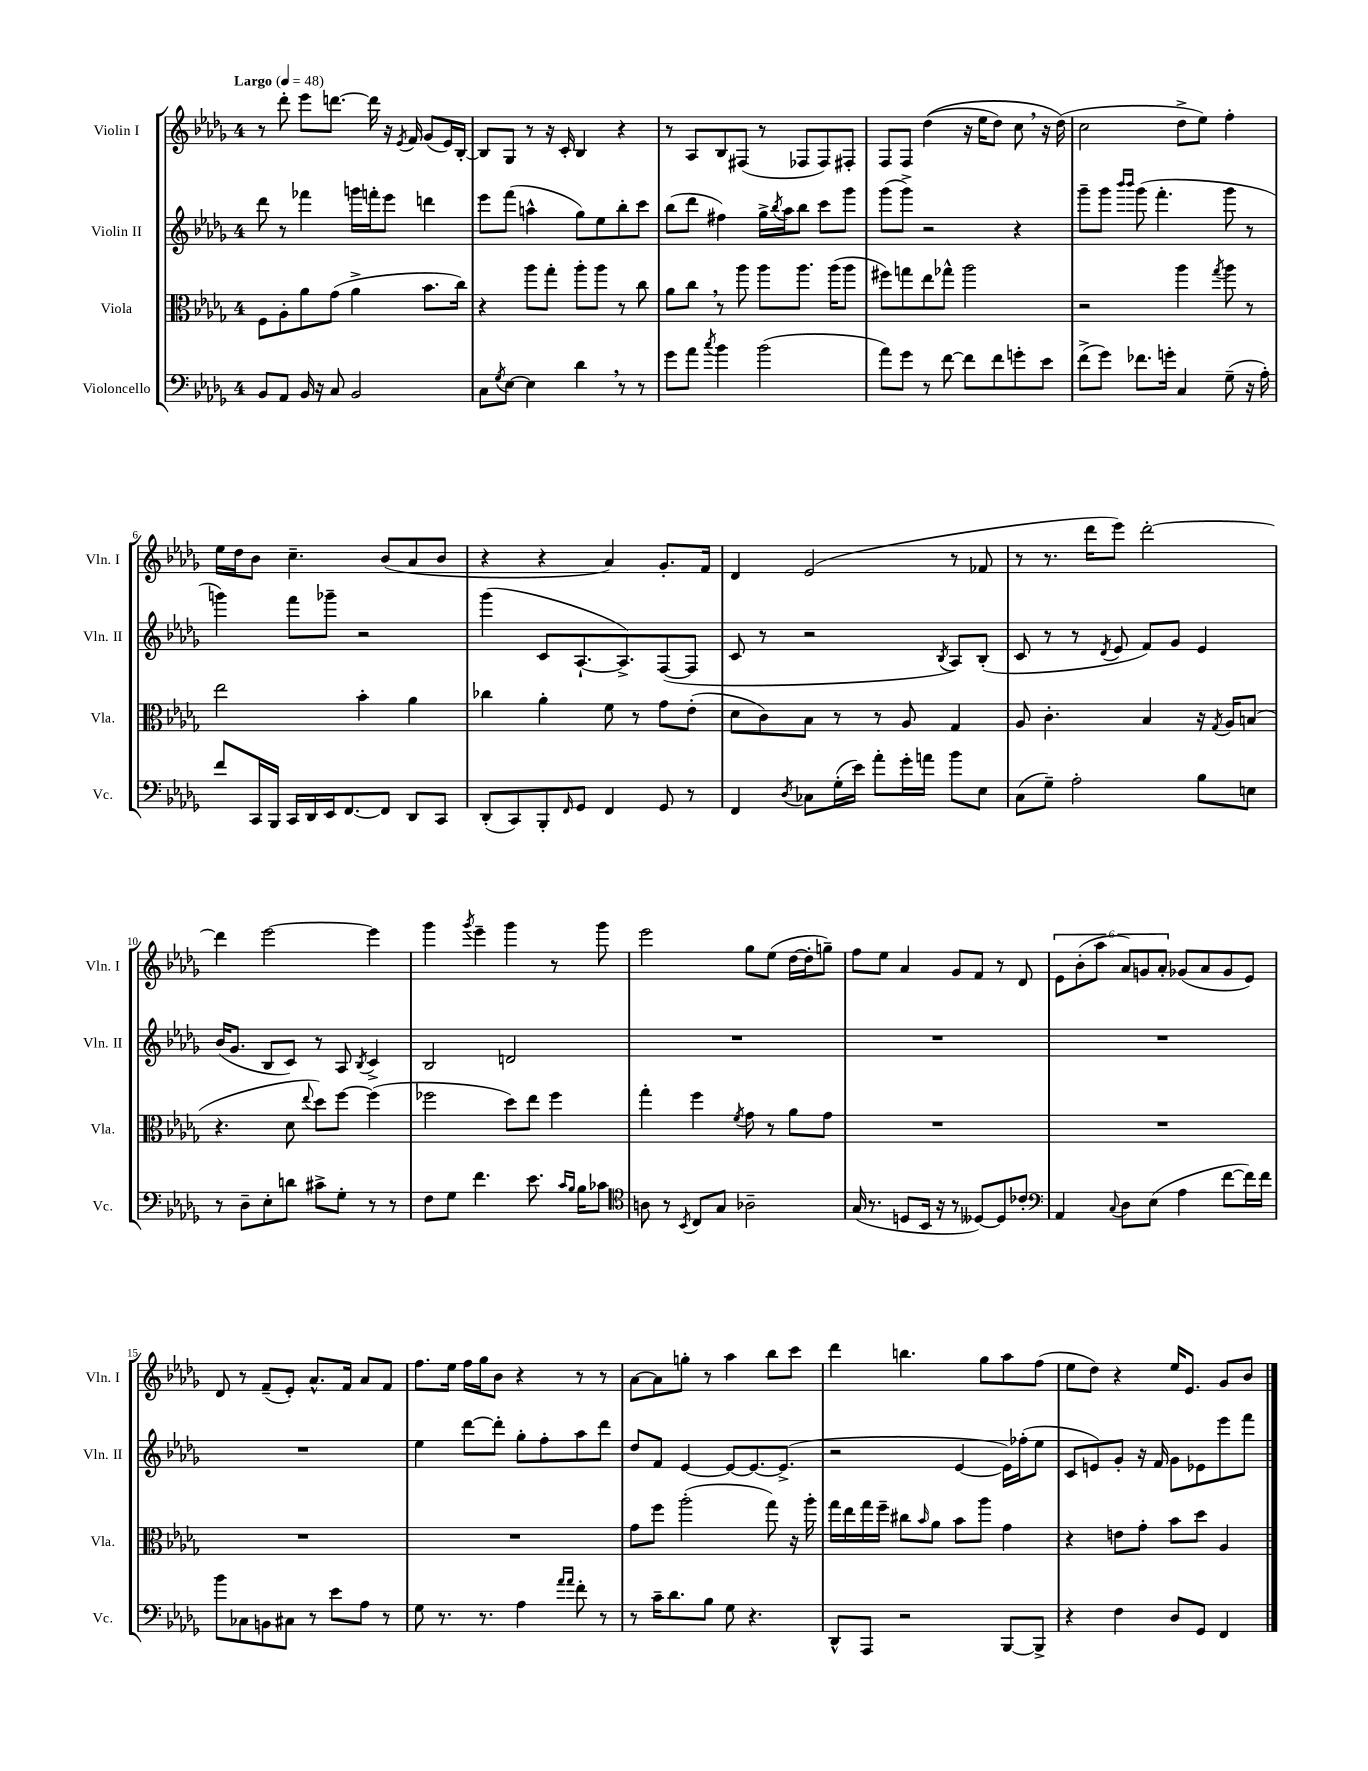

**kern	**kern	**kern	**kern
*staff4	*staff3	*staff2	*staff1
*clefF4	*clefC3	*clefG2	*clefG2
*k[b-e-a-d-g-]	*k[b-e-a-d-g-]	*k[b-e-a-d-g-]	*k[b-e-a-d-g-]
*M4/4	*M4/4	*M4/4	*M4/4
*MM48	*MM48	*MM48	*MM48
8BB-/L	8F\L	8ddd-\	8r
8AA-/J	8A-'\	8r	8ddd-'\
16BB-/	8a-\	4fff-\	8eee-\L
16r	.	.	.
8C/	(8g-\J	.	[8.ddd\J
2BB-/	4a-^\	16ggg\LL	.
.	.	16fff'\J	16ddd\]
.	.	8eee-\J	16r
.	.	.	8qe-/
.	.	.	16f/
.	8.b-\L	4ddd\	(8g-/L
.	.	.	16e-/L)
.	16cc\Jk)	.	[16B-'/JJ
=	=	=	=
8C\L	4r	8eee-\L	8B-/]L
8qG-/	.	.	.
[8E-\J	.	(8fff\J	8G-/J
4E-\]	8aa-\L	4aa^^\	8r
.	8gg-'\J	.	16r
.	.	.	16c'/
4d-\	8aa-'\L	8gg-\L)	4B-/
.	8aa-\J	8ee-\	.
8r	8r	8bb-'\	4r
8r	8cc\	8ccc\J	.
=	=	=	=
8g-\L	8a-\L	(8bb-\L	8r
8a-\J	8cc\J	8ddd-\J	8A-/L
8qcc/	.	.	.
4b-\	8r	4ff#\)	8B-/
.	8aa-\	.	(8F#/J
(2b-\	8aa-\L	16gg-^\LL	8r
.	.	8qbb-/	.
.	.	16aa-\J	.
.	8.aa-\J	8bb-\J	8F-/L
.	.	8ccc\L	8F-/)
.	(16aa-\LK	.	.
.	8aa-\J	8ggg-\J	8F#'/J
=	=	=	=
8a-\L)	8ff#\L)	(8ggg-\L	8F/L
8g-\J	8gg\	8ggg-^\J)	8F/J
8r	8ee-\	2r	&((4dd-\
[8f\	8gg-^^\J	.	.
8f\]L	2aa-\	.	16r
.	.	.	16ee-\LK
8f\	.	.	8dd-\J)
8g'\	.	4r	8cc\
8e-\J	.	.	16r
.	.	.	(16dd-\&)
=	=	=	=
(8f^\L	2r	8ggg-~\L	2cc\
8g-\J)	.	8ggg-\J	.
.	.	16qqbbb-/LL	.
.	.	16qqbbb-/JJ	.
8.f-\L	.	(8ggg-\	.
.	.	4.fff'\	.
16g'\Jk	.	.	.
4C/	4aa-\	.	8dd-^\L
.	.	.	8ee-\J)
.	8qgg-/	.	.
(8G-~\	8aa-\	8ggg-\	4ff'\
16r	8r	8r	.
16A-'\)	.	.	.
=	=	=	=
8f/L	2ee-\	4ggg\)	16ee-\LL
.	.	.	16dd-\J
16CC/L	.	.	8b-\J
16BBB-/JJ	.	.	.
16CC/LL	.	8fff\L	4.cc~\
16DD-/	.	.	.
16EE-/J	.	8ggg-~\J	.
[8.FF/	.	.	.
.	4b-'\	2r	.
8FF/]J	.	.	(8b-/L
8DD-/L	4a-\	.	8a-/
8CC/J	.	.	8b-/J
=	=	=	=
(8DD-'/L	4cc-\	(4ggg-\	4r
8CC/)	.	.	.
8BBB-'/	4a-'\	8c/L	4r
16qqFF/	.	.	.
8GG-/J	.	[8.A-`/	.
4FF/	8f\	.	4a-/)
.	.	8.A-^/])	.
.	8r	.	.
8GG-/	8g-\L	([8F/	8.g-'/L
8r	(8e-'\J	8F/]J	.
.	.	.	16f/Jk
=	=	=	=
4FF/	8d-\L	8c/	4d-/
.	8c\)	8r	.
8qD-/	.	.	.
8C-\L	8B-\J	2r	(2e-/
(16G-'\L	8r	.	.
16e-\JJ)	.	.	.
8a-'\L	8r	.	.
16g-'\L	8A-/	.	.
16a\JJ	.	.	.
.	.	8qB-/	.
8b-\L	4G-/	8A-/L)	8r
8E-\J	.	(8B-'/J	8f-/
=	=	=	=
(8C\L	8A-/	8c/	8r
8G-~\J)	4.c'\	8r	8.r
2A-'\	.	8r	.
.	.	.	16ddd-\LK
.	.	8qd-/	.
.	.	8e-/	8eee-\J)
.	4B-/	8f/L)	[2ddd-'\
.	.	8g-/J	.
8B-\L	16r	4e-/	.
.	8qG-/	.	.
.	16A-/LK	.	.
8E\J	(8B/J	.	.
=	=	=	=
8r	4.r	(16b-/LK	4ddd-\]
.	.	8.g-/J	.
8D-~\L	.	.	.
8E-'\	.	8B-/L	[2eee-\
8d\J	8d-\	8c/J)	.
.	8qqee-/	.	.
8c#^\L	8dd-\L)	8r	.
8G-'\J	[8ff\J	8A-/	.
.	.	8qB-/	.
8r	(4ff\]	4c^/	4eee-\]
8r	.	.	.
=	=	=	=
8F\L	2ff-\	2B-/	4ggg-\
8G-\J	.	.	.
.	.	.	8qggg-/
4.f\	.	.	4eee-~\
.	8dd-\L)	2d/	4ggg-\
8.e-\	8ee-\J	.	.
.	4ff-\	.	8r
16qqc/LL	.	.	.
16qqB-/JJ	.	.	.
16B-\LK	.	.	.
8c-\J	.	.	8ggg-\
=	=	=	=
*clefC4	*	*	*
8A\	4gg-'\	1r	2eee-\
8r	.	.	.
8qBB-/	.	.	.
8C/L	4ff\	.	.
8G-/J	.	.	.
.	8qf/	.	.
2A-~\	8g-\	.	8gg-\L
.	8r	.	(8ee-\J
.	8a-\L	.	[16dd-\LL
.	.	.	16dd-'\]J
.	8g-\J	.	8gg~\J)
=	=	=	=
(16G-/	1r	1r	8ff\L
8.r	.	.	.
.	.	.	8ee-\J
8D/L	.	.	4a-/
16BB-/Jk	.	.	.
16r	.	.	.
8r	.	.	8g-/L
[8D--/L)	.	.	8f/J
8D--/]	.	.	8r
8c-'/J	.	.	8d-/
=	=	=	=
*clefF4	*	*	*
4AA-/	1r	1r	12e-\L
.	.	.	(12b-'\
.	.	.	12aa-\J
8qqC/	.	.	.
8D-\L	.	.	12a-/L)
.	.	.	12g/
(8E-\J	.	.	.
.	.	.	12a-'/J
4A-\	.	.	(8g-/L
.	.	.	8a-/
[8f\L	.	.	8g-/
16f\]L)	.	.	8e-/J)
16f\JJ	.	.	.
=	=	=	=
8b-\L	1r	1r	8d-/
8C-\	.	.	8r
8BB\	.	.	(8f~/L
8C#\J	.	.	8e-'/J)
8r	.	.	8.a-^^/L
8e-\L	.	.	.
.	.	.	16f/Jk
8A-\J	.	.	8a-/L
8r	.	.	8f/J
=	=	=	=
8G-\	1r	4ee-\	8.ff\L
8.r	.	.	.
.	.	.	16ee-\Jk
.	.	[8ddd-\L	16ff\LL
8.r	.	.	16gg-\J
.	.	8ddd-'\]J	8b-\J
4A-\	.	8gg-'\L	4r
.	.	8ff'\	.
16qqa-/LL	.	.	.
16qqa-/JJ	.	.	.
8f'\	.	8aa-\	8r
8r	.	8ddd-\J	8r
=	=	=	=
8r	8g-\L	8dd-/L	[8a-\L
16c~\LK	8ff\J	8f/J	8a-\]
8.d-\	.	.	.
.	(2aa-'\	[4e-/	8gg'\J
8B-\J	.	.	8r
8G-\	.	8e-/_L	4aa-\
4.r	.	8.e-/_	.
.	8gg-\)	.	8bb-\L
.	.	(8.e-^/]J	.
.	16r	.	8ccc\J
.	16aa-'\	.	.
=	=	=	=
8DD-^^/L	16gg-\LL	2r	4ddd-\
.	16ee-\	.	.
8AAA-/J	16gg-\	.	.
.	16ff~\JJ	.	.
2r	8cc#\L	.	4.bb\
.	16qqb-/	.	.
.	8a-\J	.	.
.	8b-\L	[4e-/	.
.	8aa-\J	.	8gg-\L
[8BBB-/L	4g-\	16e-\]LL)	8aa-\
.	.	(16ff-'\J	.
8BBB-^/]J	.	8ee-\J	(8ff\J
=	=	=	=
4r	4r	8c/L	8ee-\L
.	.	8e/)	8dd-\J)
4F\	8e\L	8g-'/J	4r
.	8g-'\J	16r	.
.	.	16f/	.
8D-/L	8b-\L	8g-\L	16ee-/LK
.	.	.	8.e-/J
8GG-/J	8dd-\J	8e-\	.
4FF/	4A-/	8eee-\	8g-/L
.	.	8fff\J	8b-/J
==	==	==	==
*-	*-	*-	*-
